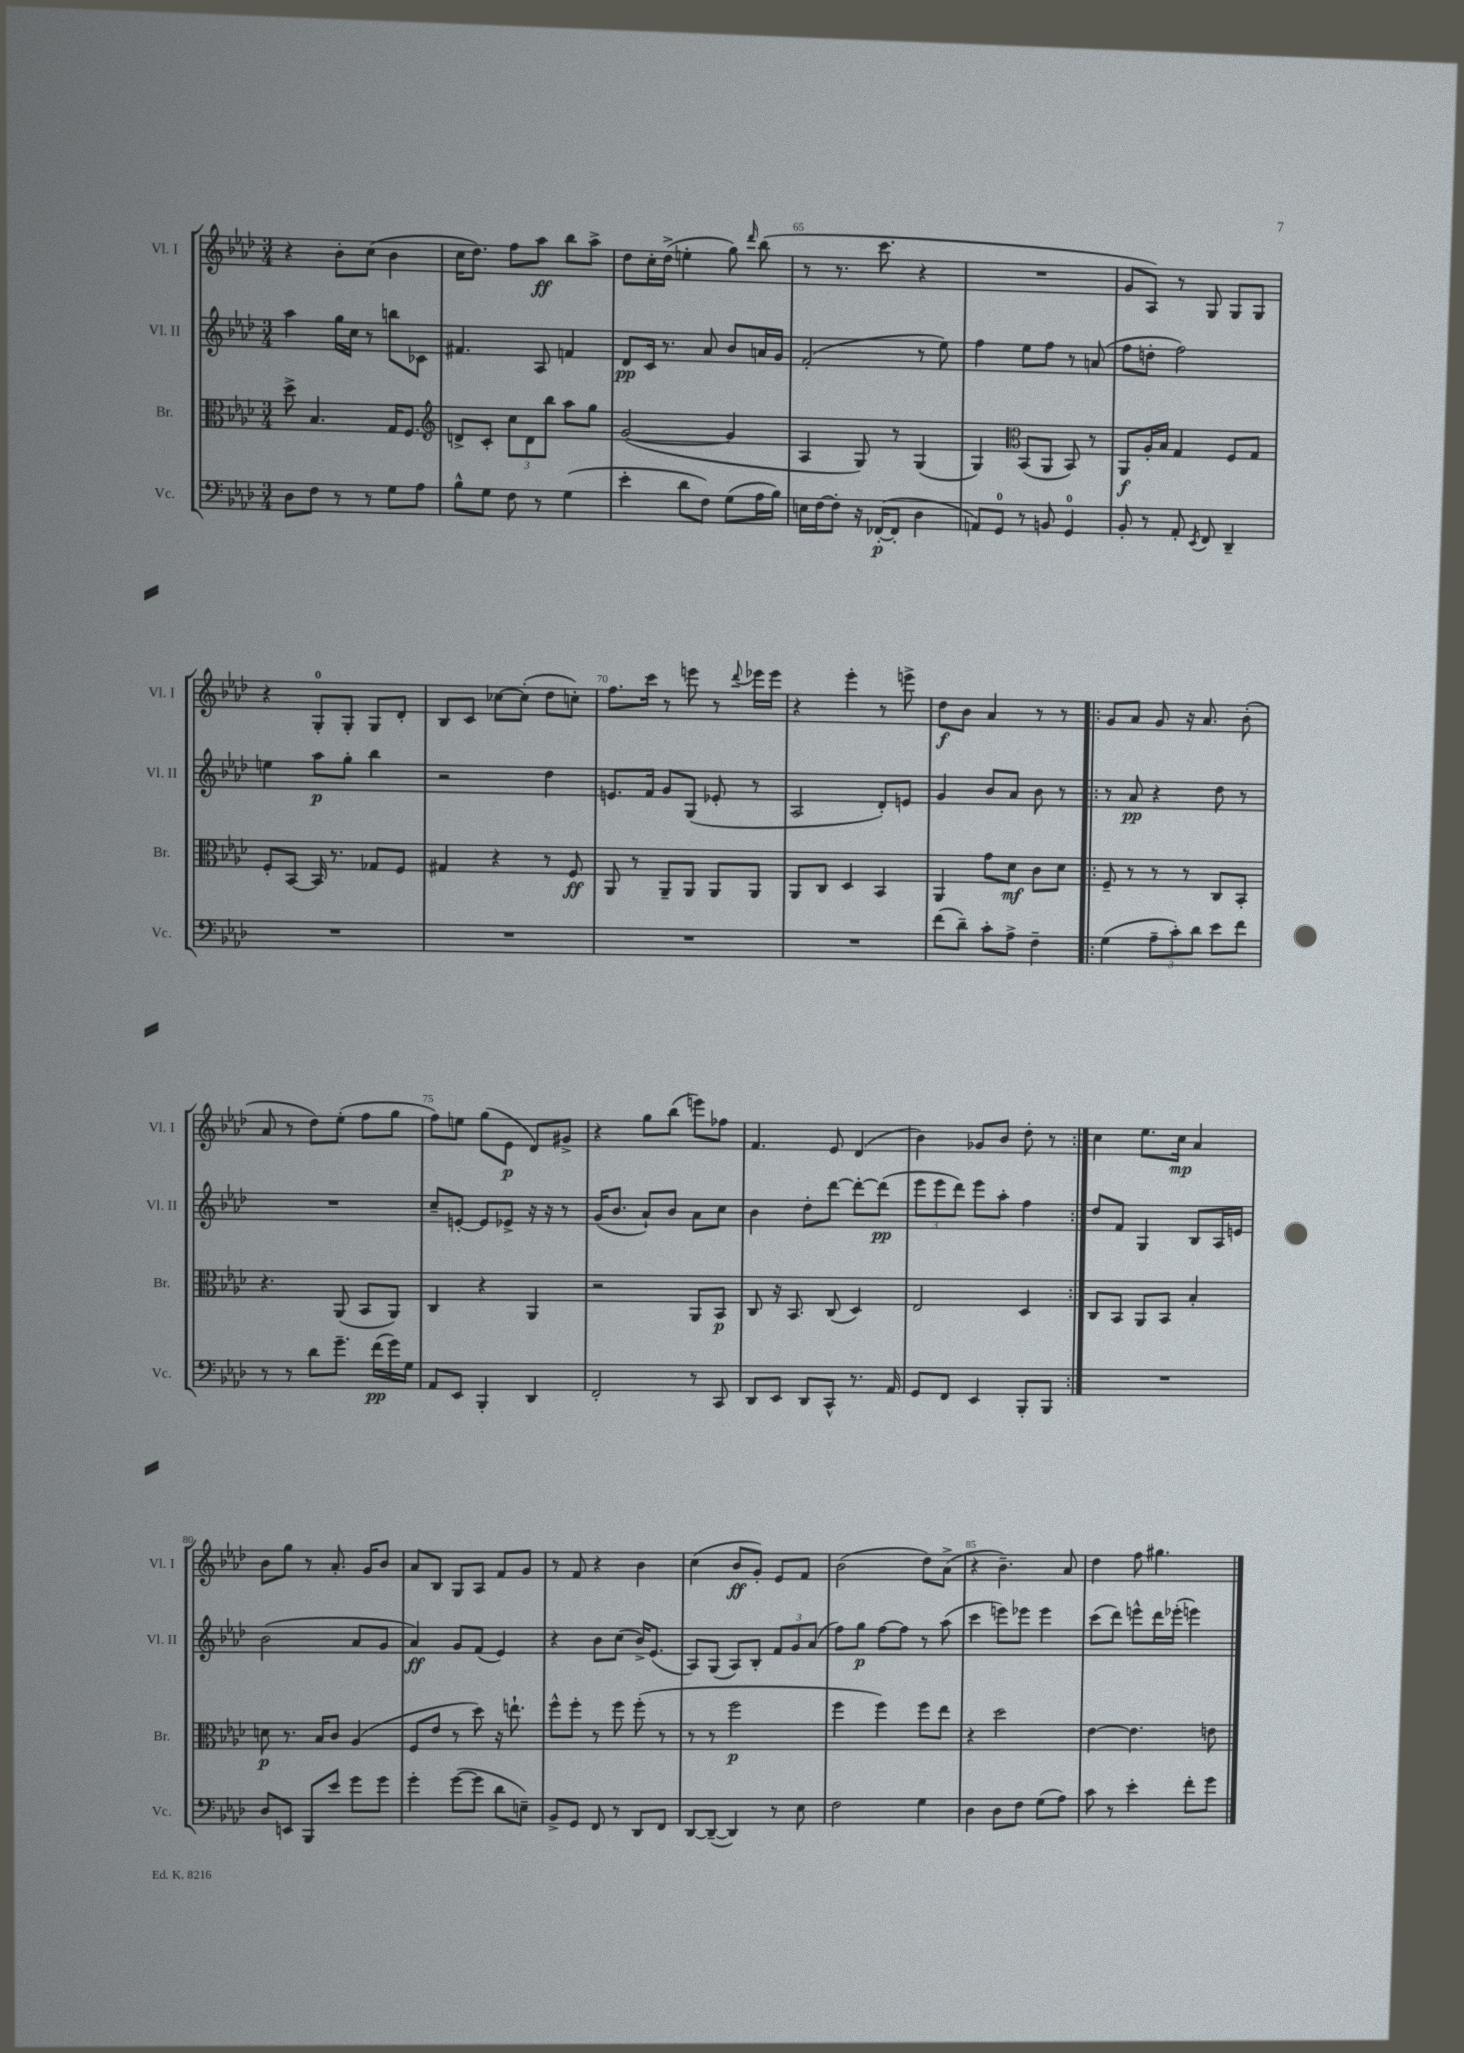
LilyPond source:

<<
\new StaffGroup <<
\new Staff = "s0" \with { instrumentName = "Vl. I" shortInstrumentName = "Vl. I" } {
    \clef treble \key aes \major \numericTimeSignature \time 3/4
    \autoBeamOff r4 bes'8[-. c''8]( bes'4 |
    c''16[ des''8.]) f''8[ aes''8]\ff bes''8[ aes''8]-> |
    des''8[ c''16-. des''16]->( e''4-. g''8) \grace { des'''16 } bes''8( |
    r8 r8. c'''8. r4 |
    R2. |
    g'8[ aes8]) r8 g8 g8[ g8] |
    r4 g8[-0-. g8]-. g8[ des'8]-. |
    bes8[ c'8] ces''8[~ ces''8]-.( des''8[ c''8]-.) |
    f''8.[ c'''16] r8 e'''8 r8 \appoggiatura { des'''8 } ees'''16[ ees'''16] |
    r4 ees'''4-. r8 e'''8-> |
    des''8[\f bes'8] aes'4 r8 r8 |
    \repeat volta 2 { g'8[ aes'8] g'8 r16 aes'8. bes'8-.( |
    aes'8 r8 des''8[) ees''8]-.( f''8[ g''8] |
    f''8[) e''8] g''8[( ees'8]\p des'8[) gis'8]-> |
    r4 g''8[ bes''8]( e'''8[) fes''8] |
    f'4. ees'8 des'4( |
    bes'4) ges'8[ bes'8] des''8-. r8 | }
    c''4 ees''8.[ c''16]\mp aes'4 |
    bes'8[ g''8] r8 aes'8.-. g'16[ bes'8] |
    aes'8[ bes8] g8[ aes8] f'8[ g'8] |
    r8 f'8 r4 bes'4 |
    c''4( bes'8[\ff g'8]-.) ees'8[ f'8] |
    bes'2( des''8[) aes'8]->( |
    r4 bes'4.--) aes'8 |
    des''4 f''8 gis''4. \bar "|." |
}
\new Staff = "s1" \with { instrumentName = "Vl. II" shortInstrumentName = "Vl. II" } {
    \clef treble \key aes \major \numericTimeSignature \time 3/4
    \autoBeamOff aes''4 g''16[ c''16] r8 b''8[ ces'8] |
    fis'4. aes8 f'4 |
    des'8[\pp c'16] r8. aes'8 bes'8[ a'16 g'16] |
    f'2-.( r8 ees''8) |
    f''4 ees''8[ f''8] r8 a'8( |
    f''8[ d''8]-. f''2) |
    e''4 aes''8[\p g''8]-. bes''4 |
    r2 des''4 |
    e'8.[ f'16] g'8[ g8]( ees'8-. r8 |
    aes2 des'8[-.) e'8] |
    g'4 bes'8[ aes'8] bes'8 r8 |
    \repeat volta 2 { r8 aes'8\pp r4 des''8 r8 |
    R2. |
    c''8[-- e'8]~-. e'8[ ees'8]-> r16 r16 r8 |
    g'16[( bes'8.] aes'8[-!) bes'8] aes'8[ c''8] |
    bes'4 des''8[-. des'''8]~ des'''8[~-. des'''8]\pp( |
    \tuplet 3/2 { ees'''8[ ees'''8 des'''8]) } ees'''8[ aes''8]-. f''4 | }
    des''8[ f'8] g4 bes8[ aes16 e'16] |
    bes'2( aes'8[ g'8] |
    aes'4\ff) g'8[ f'8]( ees'4) |
    r4 bes'8[ c''8]( bes'16[->) ees'8.]( |
    aes8[) g8]( aes8[) bes8]-. \tuplet 3/2 { f'8[ g'8 aes'8]( } |
    f''8[) g''8]\p f''8[~ f''8] r8 aes''8( |
    c'''4 e'''8[) ees'''8] ees'''4 |
    c'''8[( des'''8]) e'''8[-^ des'''16 ees'''16]-.( e'''4) \bar "|." |
}
\new Staff = "s2" \with { instrumentName = "Br." shortInstrumentName = "Br." } {
    \clef alto \key aes \major \numericTimeSignature \time 3/4
    \autoBeamOff des''8-> bes4. g16[ f8.] |
    \clef treble d'8[-> c'8]-. \tuplet 3/2 { c''8[ d'8 bes''8] } aes''8[ g''8] |
    g'2~( g'4 |
    aes4 g8) r8 g4( |
    g4) \clef alto bes,8[( aes,8] bes,8) r8 |
    aes,8[\f aes16-. bes16] g4 f8[ g8] |
    f8[-. bes,8]~ bes,16 r8. ges8[ f8] |
    gis4 r4 r8 f8\ff |
    aes,8 r8 aes,8[-- aes,8] aes,8[ aes,8] |
    aes,8[ c8] des4 bes,4 |
    aes,4 g'8[ des'8]\mf c'8[ des'8] |
    \repeat volta 2 { f8-- r8 r8 r8 c8[ bes,8]-. |
    r4. aes,8( bes,8[ aes,8]) |
    c4 r4 aes,4 |
    r2 aes,8[ bes,8]\p |
    c8 r16 bes,8. c8( des4) |
    ees2 des4 | }
    c8[ bes,8] aes,8[ bes,8] bes4-. |
    d'8\p r8. bes16[ c'8] aes4( |
    f8[ ees'8] r8 des''8) r16 e''8.-! |
    f''8[-^ f''8]-. r8 f''8 f''8-.( r8 |
    r8 r8 f''2\p |
    f''4 f''4) f''8[ ees''8] |
    r4 des''2 |
    ees'4~ ees'4. e'8 \bar "|." |
}
\new Staff = "s3" \with { instrumentName = "Vc." shortInstrumentName = "Vc." } {
    \clef bass \key aes \major \numericTimeSignature \time 3/4
    \autoBeamOff des8[ f8] r8 r8 g8[ aes8] |
    bes8[-^ g8] f8 r8 g4( |
    ees'4-. des'8[ f8]) g8[( aes16 bes16]) |
    e16[ f16~ f8]-. r16 fes,16[~-.\p( fes,8]-. des4 |
    a,8[) g,8]-0 r8 b,8 g,4-0 |
    bes,8-. r8 aes,8-. \acciaccatura { ees,8 } f,8 des,4-- |
    R2. |
    R2. |
    R2. |
    R2. |
    f'8[( des'8]--) c'8[-. aes8]-> f4-- |
    \repeat volta 2 { g4( \tuplet 3/2 { aes8[-- c'8-.) des'8] } ees'8[ f'8] |
    r8 r8 des'8[ g'8.]-- f'16[\pp( g'16) g16] |
    aes,8[ ees,8] bes,,4-. des,4 |
    f,2-. r8 c,8 |
    des,8[ ees,8] des,8[ c,8]-^ r8. aes,16 |
    g,8[ f,8] ees,4 bes,,8[-. bes,,8] | }
    R2. |
    des8[ e,8] bes,,8[ ees'8] g'8[ g'8] |
    g'4-. g'8[~( g'8] des'8[ e8]--) |
    bes,8[-> g,8] f,8 r8 des,8[ f,8] |
    des,8[~ des,8]~--( des,4) r8 ees8 |
    f2 g4 |
    des4 des8[ f8] g8[( aes8]) |
    c'8 r8 ees'4-. f'8[-. g'8] \bar "|." |
}
>>
>>
\layout { \context { \Score currentBarNumber = #62 \override BarNumber.break-visibility = ##(#f #t #t) barNumberVisibility = #(every-nth-bar-number-visible 5) } }
